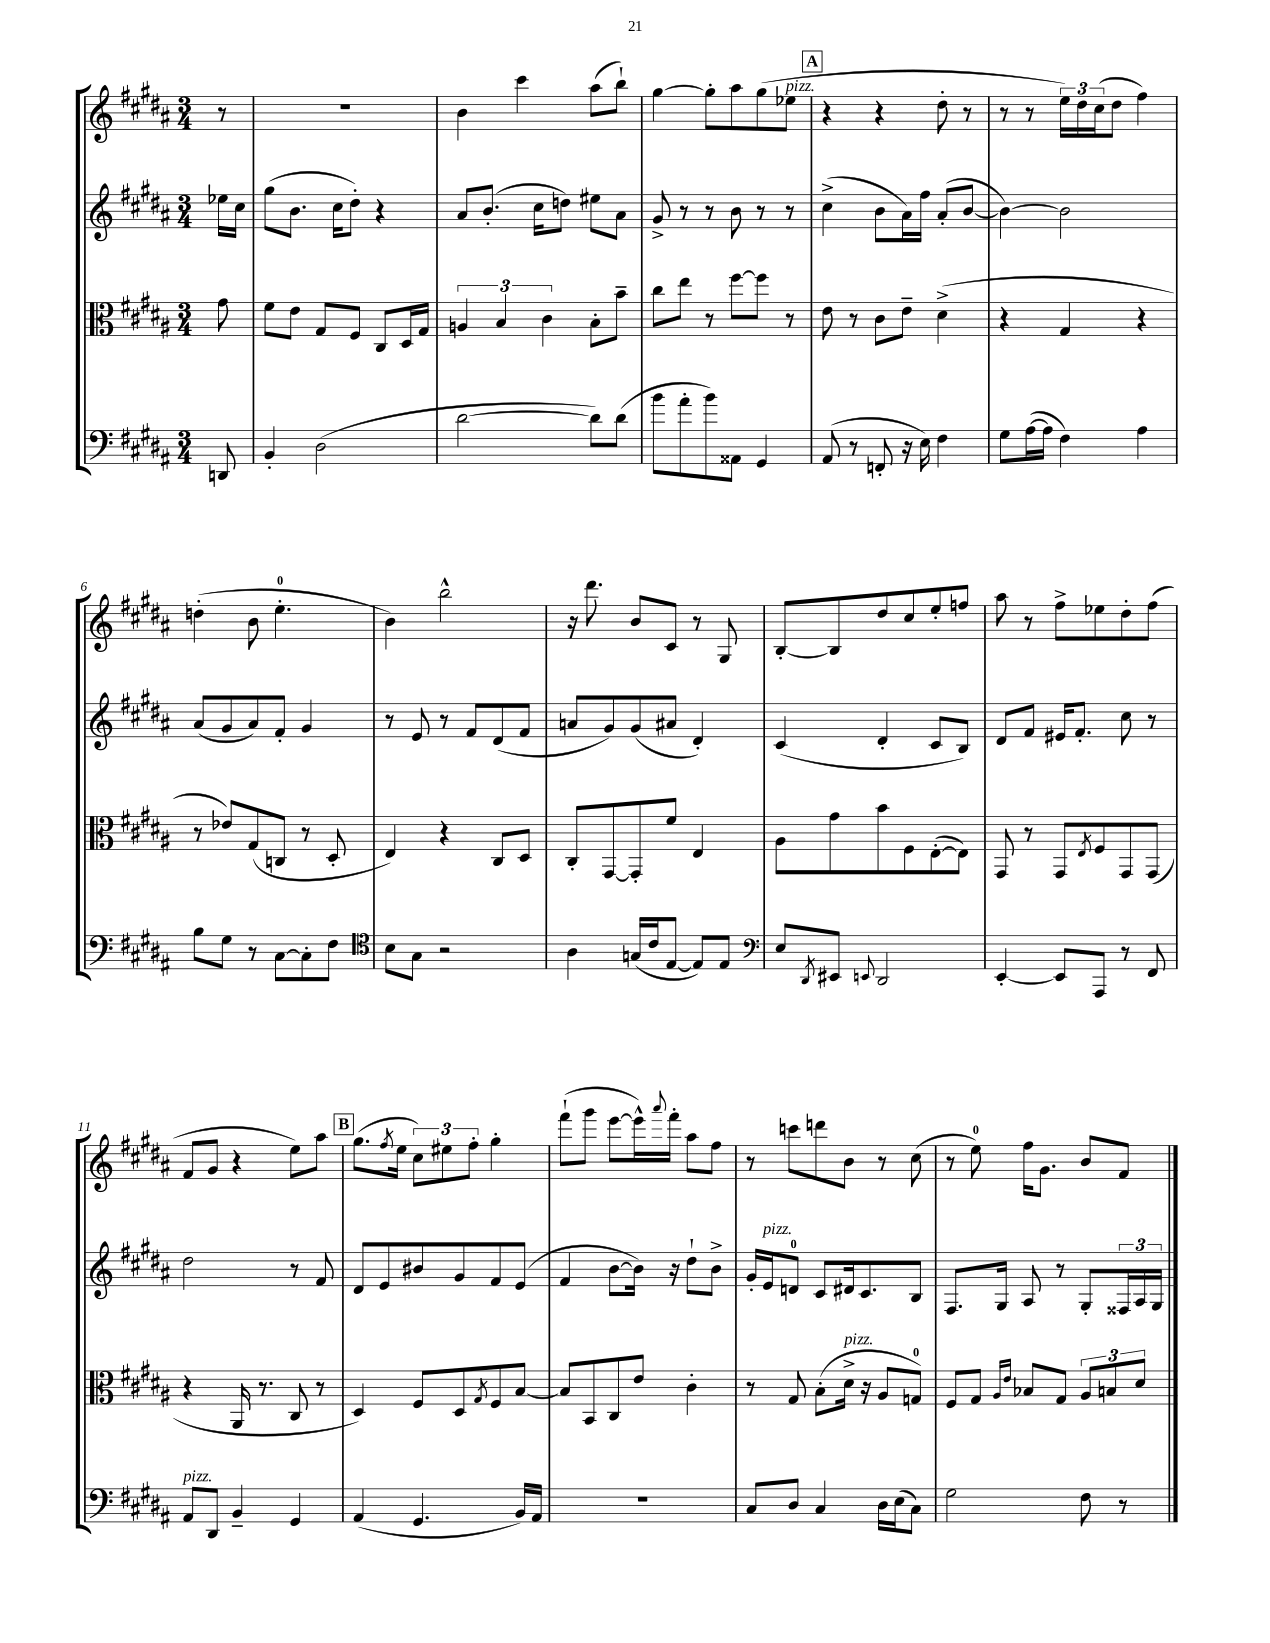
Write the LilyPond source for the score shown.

<<
\new StaffGroup <<
\new Staff = "s0" {
    \clef treble \key b \major \numericTimeSignature \time 3/4 \partial 8
    r8 |
    R2. |
    b'4 cis'''4 ais''8( b''8-!) |
    gis''4~ gis''8-. ais''8 gis''8( ees''8^\markup { \italic "pizz." } |
    \mark \markup { \box "A" } r4 r4 dis''8-. r8 |
    r8 r8 \tuplet 3/2 { e''16) dis''16 cis''16( } dis''8 fis''4) |
    d''4-.( b'8 e''4.-0-. |
    b'4) b''2-^ |
    r16 dis'''8. b'8 cis'8 r8 gis8 |
    b8~-. b8 dis''8 cis''8 e''8-. f''8 |
    ais''8 r8 fis''8-> ees''8 dis''8-. fis''8( |
    fis'8 gis'8 r4 e''8) ais''8 |
    \mark \markup { \box "B" } gis''8.( \acciaccatura { fis''8 } e''16 \tuplet 3/2 { cis''8) eis''8 fis''8-. } gis''4-. |
    fis'''8-!( gis'''8 e'''8~ e'''16-^) \appoggiatura { ais'''8 } fis'''16-. ais''8 fis''8 |
    r8 c'''8 d'''8 b'8 r8 cis''8( |
    r8 e''8-0) fis''16 gis'8. b'8 fis'8 \bar "|." |
}
\new Staff = "s1" {
    \clef treble \key b \major \numericTimeSignature \time 3/4 \partial 8
    ees''16 cis''16 |
    gis''8( b'8. cis''16 dis''8-.) r4 |
    ais'8 b'8.-.( cis''16 d''8) eis''8 ais'8 |
    gis'8-> r8 r8 b'8 r8 r8 |
    \mark \markup { \box "A" } cis''4->( b'8 ais'16) fis''16 ais'8-.( b'8~ |
    b'4~) b'2 |
    ais'8( gis'8 ais'8) fis'8-. gis'4 |
    r8 e'8 r8 fis'8 dis'8( fis'8 |
    a'8 gis'8) gis'8( ais'8 dis'4-.) |
    cis'4( dis'4-. cis'8 b8) |
    dis'8 fis'8 eis'16 fis'8.-. cis''8 r8 |
    dis''2 r8 fis'8 |
    \mark \markup { \box "B" } dis'8 e'8 bis'8 gis'8 fis'8 e'8( |
    fis'4 b'8~ b'16) r16 dis''8-! b'8-> |
    gis'16-. e'16^\markup { \italic "pizz." } d'8-0 cis'8 dis'16 cis'8. b8 |
    fis8. gis16 ais8 r8 gis8-. \tuplet 3/2 { fisis16 ais16 gis16 } \bar "|." |
}
\new Staff = "s2" {
    \clef alto \key b \major \numericTimeSignature \time 3/4 \partial 8
    gis'8 |
    fis'8 e'8 gis8 fis8 cis8 dis16 gis16 |
    \tuplet 3/2 { a4 b4 cis'4 } b8-. b'8-- |
    cis''8 e''8 r8 fis''8~ fis''8 r8 |
    \mark \markup { \box "A" } e'8 r8 cis'8 e'8-- dis'4->( |
    r4 gis4 r4 |
    r8 ees'8) gis8( c8 r8 dis8-. |
    e4) r4 cis8 dis8 |
    cis8-. gis,8~ gis,8-. fis'8 e4 |
    ais8 gis'8 b'8 fis8 e8~-.( e8) |
    gis,8 r8 gis,8 \acciaccatura { e8 } fis8 gis,8 gis,8( |
    r4 ais,16 r8. cis8 r8 |
    \mark \markup { \box "B" } dis4) fis8 dis8 \acciaccatura { gis8 } fis8 b8~ |
    b8 b,8 cis8 e'8 cis'4-. |
    r8 gis8 b8-.( dis'16->^\markup { \italic "pizz." } r16 ais8 g8-0) |
    fis8 gis8 \grace { ais16 e'16 } bes8 gis8 \tuplet 3/2 { ais8 b8 dis'8 } \bar "|." |
}
\new Staff = "s3" {
    \clef bass \key b \major \numericTimeSignature \time 3/4 \partial 8
    d,8 |
    b,4-. dis2( |
    dis'2~ dis'8) dis'8( |
    b'8 ais'8-. b'8) aisis,8 gis,4 |
    \mark \markup { \box "A" } ais,8( r8 f,8-. r16 e16) fis4 |
    gis8 ais16~( ais16 fis4) ais4 |
    b8 gis8 r8 cis8~ cis8-. fis8 |
    \clef tenor b8 gis8 r2 |
    ais4 g16( cis'16 e8~ e8) e8 |
    \clef bass e8 \acciaccatura { dis,8 } eis,8 \appoggiatura { e,8 } dis,2 |
    e,4~-. e,8 ais,,8 r8 fis,8 |
    ais,8^\markup { \italic "pizz." } dis,8 b,4-- gis,4 |
    \mark \markup { \box "B" } ais,4( gis,4. b,16) ais,16 |
    R2. |
    cis8 dis8 cis4 dis16 e16( cis8) |
    gis2 fis8 r8 \bar "|." |
}
>>
>>
